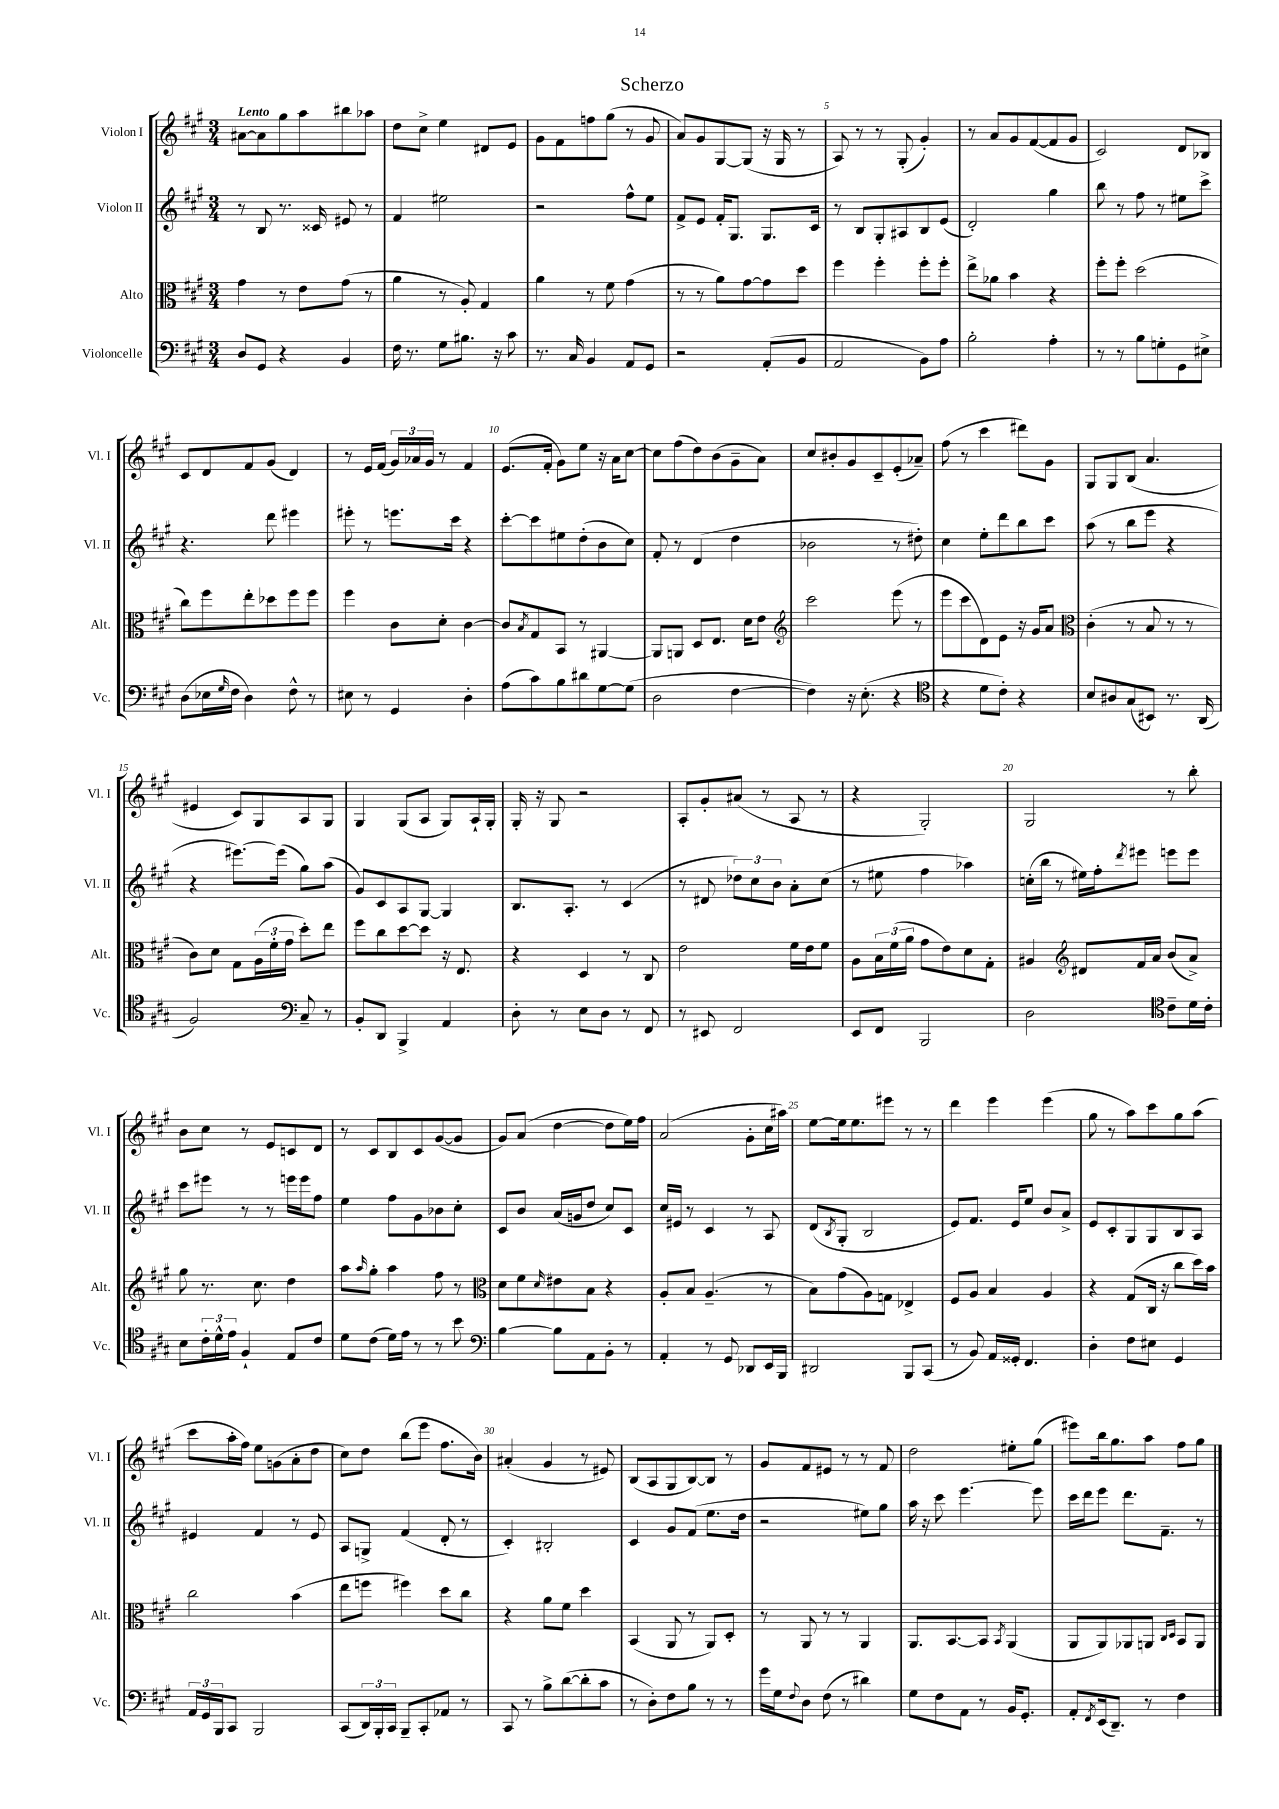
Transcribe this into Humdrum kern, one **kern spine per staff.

**kern	**kern	**kern	**kern
*staff4	*staff3	*staff2	*staff1
*clefF4	*clefC3	*clefG2	*clefG2
*k[f#c#g#]	*k[f#c#g#]	*k[f#c#g#]	*k[f#c#g#]
*M3/4	*M3/4	*M3/4	*M3/4
8D/L	4g#\	8r	[8a#\L
8GG#/J	.	8B/	8a#\]
4r	8r	8.r	8gg#\
.	8e\L	.	8aa\
.	.	16c##/	.
4BB/	(8g#\J	8e#/	8bb#\
.	8r	8r	8aa-\J
=	=	=	=
16F#\	4a\	4f#/	8dd\L
8.r	.	.	.
.	.	.	8cc#^\J
8G#\L	8r	2ee#\	4ee\
8.B#\J	8A'/)	.	.
.	4G#/	.	8d#/L
16r	.	.	.
8c#\	.	.	8e/J
=	=	=	=
8.r	4a\	2r	8g#\L
.	.	.	8f#\
16C#/	.	.	.
4BB/	8r	.	8ff\
.	8f#\	.	(8gg#\J
8AA/L	(4g#\	8ff#^^\L	8r
8GG#/J	.	8ee\J	8g#/
=	=	=	=
2r	8r	8f#^/L	8a/L)
.	8r	8e/J	8g#/
.	8a\L)	16f#'/LK	[8G#/
.	.	8.G#/J	.
.	[8g#\	.	(8G#/]J
(8AA'/L	8g#\]	8.G#/L	16r
.	.	.	16G#/
8BB/J	8dd\J	.	8r
.	.	16c#/Jk	.
=	=	=	=
2AA/	4ff#\	8r	8A/)
.	.	8B/L	8r
.	4ff#'\	8G#'/	8r
.	.	8A#/	(8G#'/
8BB\L)	8ff#'\L	8B/	4g#'/)
8A\J	8ff#'\J	(8e/J	.
=	=	=	=
2B'\	8ee^\L	2d'/)	8r
.	8a-\J	.	8a/L
.	4b\	.	8g#/
.	.	.	([8f#/
4A'\	4r	4gg#\	8f#/]
.	.	.	8g#/J
=	=	=	=
8r	8ff#'\L	8bb\	2c#/)
8r	8ff#'\J	8r	.
8B\L	(2dd\	8ff#\	.
8G'\	.	8r	.
8GG#\	.	8ee#\L	8d/L
8E#^\J	.	8ccc#^\J	8B-/J
=	=	=	=
(8D\L	8cc#\L)	4.r	8c#/L
16E-\L	8ff#\	.	8d/
16qqG#/	.	.	.
16F#\JJ	.	.	.
4D\)	8ee'\	.	8f#/
.	8dd-\	8ddd\	(8g#/J
8F#^^\	8ff#\	4eee#\	4d/)
8r	8ff#\J	.	.
=	=	=	=
8E#\	4ff#\	8eee#'\	8r
8r	.	8r	16e/LL
.	.	.	(16f#/JJ
4GG#/	8c#\L	8.eee\L	24g#/LL)
.	.	.	24a-/
.	.	.	24g#/JJ
.	8d'\J	.	8r
.	.	16ccc#\Jk	.
4D'\	[4c#\	4r	4f#/
=	=	=	=
(8A\L	8c#/]L	[8ccc#'\L	(8.e/L
.	8qB/	.	.
8c#\)	8G#/	8ccc#\]	.
.	.	.	16f#'/Jk
8B\	8BB/J	8ee#\	8g#\L)
8d#\	8r	(8dd'\	8ee\J
[8G#\	[4AA#/	8b\	16r
.	.	.	16a\LK
(8G#\]J	.	8cc#\J)	[8cc#\J
=	=	=	=
2D\	8AA#/]L	8f#'/	8cc#\]L
.	8AA/J	8r	(8ff#\
.	8D/L	(4d/	8dd\)
.	8.E/J	.	(8b\
[4F#\	.	4dd\	8g#~\
.	16d\LK	.	.
.	8e\J	.	8a\J)
=	=	=	=
*	*clefG2	*	*
4F#\])	2ccc#\	2b-\	8cc#/L
.	.	.	8b#'/
16r	.	.	8g#/
(8.E'\	.	.	.
.	.	.	8c#~/
4r	(8eee\	8r	(8e'/
.	8r	8dd#'\)	8a-~/J)
=	=	=	=
*clefC4	*	*	*
4r	8eee\L	4cc#\	(8ff#\
.	8ccc#\	.	8r
8d\L	8d\)	8ee'\L	4ccc#\
8c#'\J)	8e\J	8ddd\	.
4r	16r	8bb\	8ddd#\L)
.	16g#/LK	.	.
.	8a/J	8ccc#\J	8g#\J
=	=	=	=
*	*clefC3	*	*
8B/L	(4c#'\	(8aa\	8G#/L
8A#/	.	8r	8G#/
(8G#/	8r	8bb\L	(8B/J
8BB#/J)	8B/	8eee\J	4.a/
8.r	8r	4r	.
.	8r	.	.
(16AA/	.	.	.
=	=	=	=
2F#/)	8c#\L)	4r	4e#/
.	8d\J	.	.
.	8G#\L	[8.eee#\L)	8c#/L)
.	(24A\L	.	8G#/
.	24f#'\	.	.
.	.	(16eee#\]Jk	.
.	24g#\JJ	.	.
*clefF4	*	*	*
8C#~/	8dd'\L)	8gg#\L)	8A/
8r	8ee\J	(8aa\J	8G#/J
=	=	=	=
8BB'/L	8ff#\L	8g#/L)	4G#/
8DD/J	8cc#\	8c#/	.
4BBB^/	[8dd\	8A/	(8G#/L
.	8dd\]J	[8G#/J	8A/J
4AA/	16r	4G#/]	8G#/L)
.	8.E/	.	.
.	.	.	16A`/L
.	.	.	16G#'/JJ
=	=	=	=
8D'\	4r	8.B/L	16G#'/
.	.	.	16r
8r	.	.	8G#/
.	.	8.A'/J	.
8E\L	4D/	.	2r
8D\J	.	8r	.
8r	8r	(4c#/	.
8FF#/	8C#/	.	.
=	=	=	=
8r	2e\	8r	8A'/L
8EE#/	.	8d#/	8g#'/
2FF#/	.	12dd-\L)	(8a#/J
.	.	12cc#\	.
.	.	.	8r
.	.	12b\J	.
.	16f#\LL	8a'\L	8A/
.	16e\J	.	.
.	8f#\J	(8cc#\J	8r
=	=	=	=
8EE/L	8A\L	8r	4r
8FF#/J	24B\L	8ee#\	.
.	(24f#\	.	.
.	24a\JJ	.	.
2BBB/	8g#\L	4ff#\	2G#'/)
.	8e\)	.	.
.	8d\	4aa-\)	.
.	8G#'\J	.	.
=	=	=	=
2D\	4A#/	(16cc'\LL	2G#/
.	.	16bb\JJ	.
.	.	8r	.
*	*clefG2	*	*
.	8d#/L	16ee#\LL)	.
.	.	16ff#'\J	.
.	.	8qddd/	.
.	16f#/L	8eee#\J	.
.	16a/JJ	.	.
*clefC4	*	*	*
8c#~\L	(8b/L	8eee\L	8r
16d\L	8a^/J)	8eee\J	8bb'\
16c#'\JJ	.	.	.
=	=	=	=
8B\L	8gg#\	8ccc#\L	8b\L
24c#'\L	8.r	8eee#\J	8cc#\J
24d^^\	.	.	.
24e\JJ	.	.	.
4F#`/	.	8r	8r
.	8.cc#\	.	.
.	.	8r	8e/L
8E/L	4dd\	16eee\LL	8c/
.	.	16eee\J	.
8c#/J	.	8ff#\J	8d/J
=	=	=	=
8d\L	8aa\L	4ee\	8r
.	16qqaa/	.	.
(8c#\J	8gg#'\J	.	8c#/L
16d\LL)	4aa\	8ff#\L	8B/
16e\JJ	.	.	.
8r	.	8g#\	8c#/
8r	8ff#\	8b-\	([8g#/
8b\	8r	8cc#'\J	8g#/]J
=	=	=	=
*clefF4	*clefC3	*	*
[4B\	8d\L	8c#/L	8g#/L)
.	8f#\	8b/J	(8a/J
.	16qqd/	.	.
8B\]L	8e#\	(16a/LL	[4dd\
.	.	16g/J	.
8AA\	8B\J	8dd/J	.
8BB'\J	4r	8cc#/L)	8dd\]L
8r	.	8c#/J	16ee\L)
.	.	.	16ff#\JJ
=	=	=	=
4AA'/	8A'/L	16cc#/LL	(2a/
.	.	16e#/JJ	.
.	8B/J	8r	.
8r	(4.A~/	4c#/	.
8GG#/	.	.	.
8DD-/L	.	8r	8g#'\L
16EE/L	8r	8A/	16cc#\L
16BBB/JJ	.	.	16aa#\JJ)
=	=	=	=
2DD#/	8B\L)	(8d/L	[8ee\L
.	.	8qB/	.
.	(8g#\	8G#'/J	16ee\]k
.	.	.	8.ee\
.	8A\)	2B/	.
.	8G\J	.	8eee#\J
8BBB/L	4E-^/	.	8r
(8CC#/J	.	.	8r
=	=	=	=
8r	8F#/L	8e/L)	4ddd\
8BB/)	8A/J	8.f#/J	.
16AA/LL	4B/	.	4eee\
16GG##'/JJ	.	16e/LK	.
4.FF#/	.	8ee/J	.
.	4A/	8b/L	(4eee\
.	.	8a^/J	.
=	=	=	=
4D'\	4r	8e/L	8gg#\
.	.	8c#'/	8r
8F#\L	(8G#/L	8G#/	8aa\L)
8E#\J	16C#/Jk	8G#/	8ccc#\
.	16r	.	.
4GG#/	8cc#\L	8B/	8gg#\
.	16dd\L)	8A/J	(8aa\J
.	16b\JJ	.	.
=	=	=	=
24AA/LL	2cc#\	4e#/	8ccc#\L
24GG#/	.	.	.
24BBB/J	.	.	.
8CC#/J	.	.	16aa'\L
.	.	.	16ff#\JJ)
2BBB/	.	4f#/	8ee\L
.	.	.	(8g\
.	(4b\	8r	8a'\
.	.	8e#/	8dd\J
=	=	=	=
(8CC#/L	8ee\L	8A/L	8cc#\L)
24DD/L)	8ff\J	8G^/J	8dd\J
24BBB'/	.	.	.
24CC#/JJ	.	.	.
8BBB~/L	4ff#\)	(4f#/	(8bb\L
8CC#'/	.	.	8eee\J
8AA-/J	8dd\L	8d'/	8.ff#\L
8r	8cc#\J	8r	.
.	.	.	16b\Jk)
=	=	=	=
8CC#/	4r	4c#'/)	(4a#'/
8r	.	.	.
8B^\L	8a\L	2B#'/	4g#/
([8d\	8f#\J	.	.
8d'\]	4dd\	.	8r
8c#\J	.	.	8e#/)
=	=	=	=
8r	(4BB/	4c#/	(8B/L
8D'\L)	.	.	8A/
8F#\	8AA/	8g#/L	8G#/
8B\J	8r	(8f#/J	[8B/)
8r	8AA/L)	8.ee\L	8B/]J
8r	8D'/J	.	8r
.	.	16dd\Jk	.
=	=	=	=
16g#\LL	8r	2r	8g#/L
16G#\J	.	.	.
8qqF#/	.	.	.
8D\J	8AA/	.	8f#/
(8F#\	8r	.	8e#/J
8r	8r	.	8r
4d#\)	4AA/	8ee#\L)	8r
.	.	8gg#\J	8f#/
=	=	=	=
8G#\L	8.AA/L	16aa\	2dd\
.	.	16r	.
8F#\	.	8ccc#\	.
.	[8.BB/	.	.
8AA\J	.	[4.eee\	.
8r	8BB/]J	.	.
.	8qBB/	.	.
16BB/LK	(4AA/	.	8ee#'\L
8.GG#'/J	.	.	.
.	.	8eee\]	(8gg#\J
=	=	=	=
8AA'/L	8AA/L	16ccc#\LL	8eee#\L)
.	.	16ddd\J	.
8qFF#/	.	.	.
(16EE/k	8AA/)	8eee\J	16bb\k
8.DD~/J)	.	.	8.gg#\
.	8AA-/	8.ddd\L	.
8r	8AA/J	.	8aa\J
.	.	8.f#~\J	.
.	16qqC#/LL	.	.
.	16qqD/JJ	.	.
4F#\	8BB/L	.	8ff#\L
.	8AA/J	8r	8gg#\J
==	==	==	==
*-	*-	*-	*-
